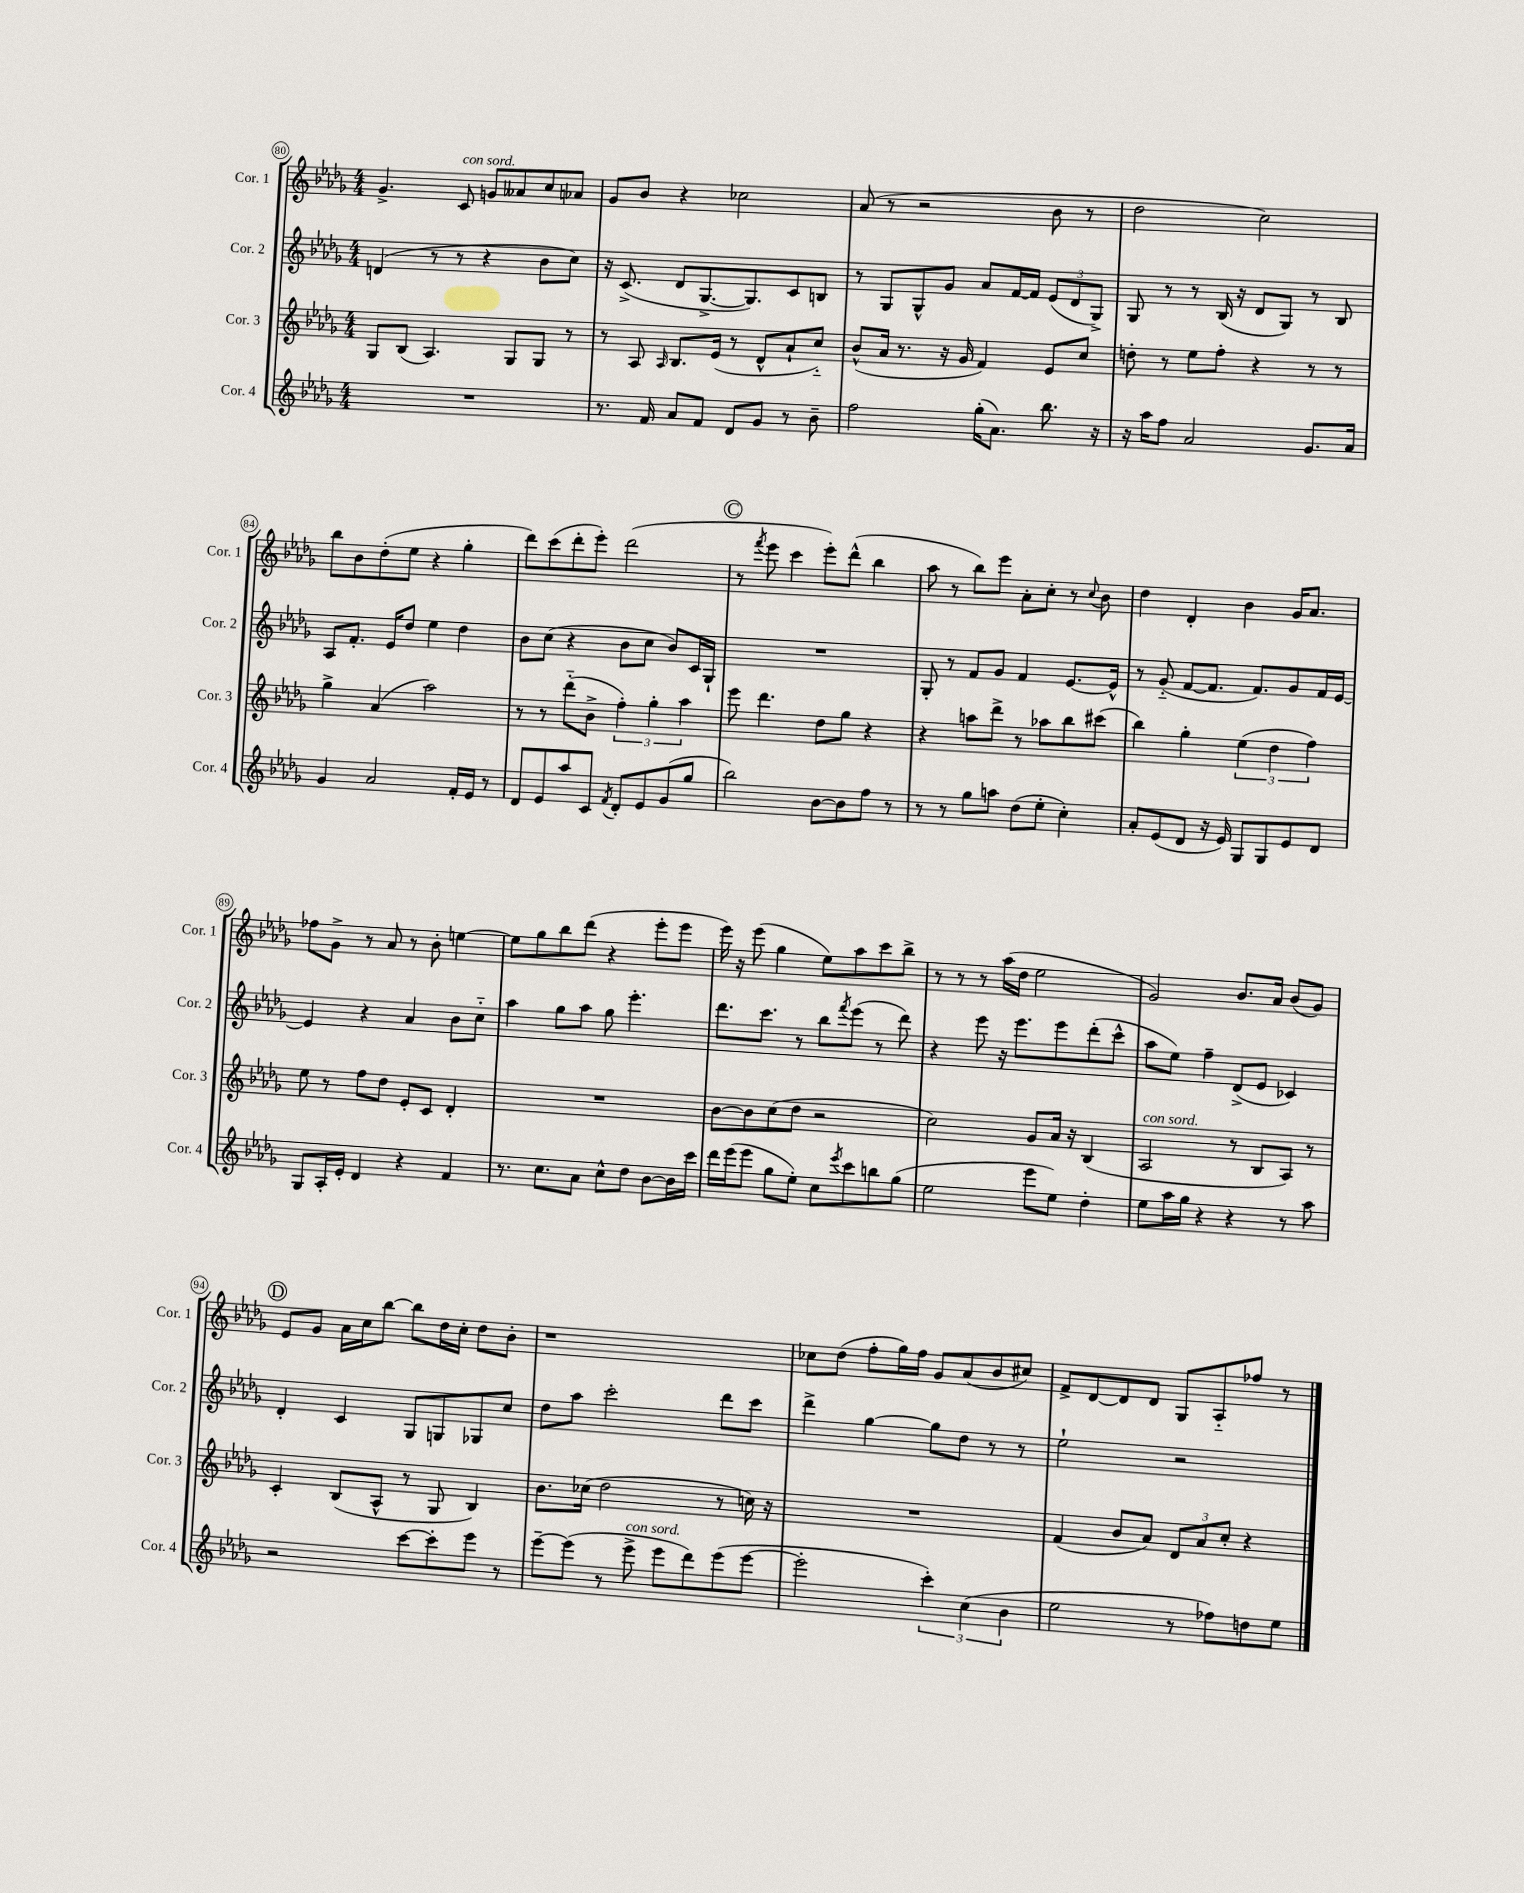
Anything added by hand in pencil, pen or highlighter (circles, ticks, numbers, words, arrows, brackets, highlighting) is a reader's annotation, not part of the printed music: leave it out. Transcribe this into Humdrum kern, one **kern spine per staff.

**kern	**kern	**kern	**kern
*part4	*part3	*part2	*part1
*staff4	*staff3	*staff2	*staff1
*I"Cor. 4	*I"Cor. 3	*I"Cor. 2	*I"Cor. 1
*I'Cor. 4	*I'Cor. 3	*I'Cor. 2	*I'Cor. 1
*clefG2	*clefG2	*clefG2	*clefG2
*k[b-e-a-d-g-]	*k[b-e-a-d-g-]	*k[b-e-a-d-g-]	*k[b-e-a-d-g-]
*M4/4	*M4/4	*M4/4	*M4/4
=80	=80	=80	=80
1r	8G-/L	(4dn/	4.g-^/
.	(8B-/J	.	.
.	4.A-/)	8r	.
!	!	!	!LO:TX:a:i:t=con sord.
.	.	8r	8c/
.	.	4r	8gn/L
.	8G-/L	.	8a--X/
.	8G-/J	8b-\L	8cc/
.	8r	8cc\J)	8a-X/J
=81	=81	=81	=81
8.r	8r	16r	8g-/L
.	.	(8.c^/	.
.	8A-/	.	8b-/J
16f/	.	.	.
.	16qqA-/	.	.
8a-/L	8.B-/L	8d-/L	4r
8f/J	.	[8.G-^/	.
.	(16e-/Jk	.	.
8d-/L	8r	.	2cc-X\
.	.	8.G-/])	.
8g-/J	8d-^^/L	.	.
8r	8a-`/	8c/	.
8b-~\	8cc/J)	8Bn/J	.
=82	=82	=82	=82
2ff\	(8b-^^/L	8r	(8a-/
.	16a-/Jk	8G-/L	8r
.	8.r	.	.
.	.	8G-^^/	2r
.	16r	8g-/J	.
.	16g-/	.	.
(16gg-'\KL	4f/)	8a-/L	.
8.a-\J)	.	.	.
.	.	[16f/L	.
.	.	16f/JJ]	.
8.bb-\	8e-/L	(12e-/L	8b-\
.	.	12d-/	.
.	8cc/J	.	8r
.	.	12G-^/J)	.
16r	.	.	.
=83	=83	=83	=83
16r	8ddn'\	8G-/	2dd-\
16aa-\KL	.	.	.
8ff\J	8r	8r	.
2a-/	8ee-\L	8r	.
.	8ff'\J	(16B-/	.
.	.	16r	.
.	4r	8d-/L	2cc\)
.	.	8G-/J)	.
8.g-/L	8r	8r	.
.	8r	8B-/	.
16a-/Jk	.	.	.
!!LO:LB:g=z
=84	=84	=84	=84
4g-/	4gg-^\	8A-/L	8bb-\L
.	.	8.f'/J	8b-\
2a-/	(4a-/	.	(8dd-'\
.	.	16e-/KL	.
.	.	8dd-/J	8ee-\J
.	2aa-\)	4ee-\	4r
16f'/LL	.	4dd-\	4gg-'\
16e-/JJ	.	.	.
8r	.	.	.
=85	=85	=85	=85
8d-/L	8r	8b-\L	8ddd-\L)
8e-/	8r	(8cc\J	(8ccc\
8aa-/	(8ddd-\L	4r	8ddd-'\
8c/J	8b-^\J	.	8eee-'\J)
8qf/	.	.	.
8d-'/L	6ff'\)	8b-\L	(2ddd-\
8e-/	.	8cc\J	.
.	6gg-'\	.	.
(8g-/	.	8b-/L)	.
.	6aa-\	.	.
8gg-/J	.	16c/L	.
.	.	16G-`/JJ	.
!!LO:REH:place=s1:t=C
=86	=86	=86	=86
2bb-\)	8eee-\	1r	8r
.	.	.	8qfff/
.	4.ddd-\	.	8eee-\
.	.	.	4ccc\
[8b-\L	8dd-\L	.	8eee-'\L)
8b-\]	8gg-\J	.	(8ddd-^^\J
8ff\J	4r	.	4bb-\
8r	.	.	.
=87	=87	=87	=87
8r	4r	8G-'/	8aa-\
8r	.	8r	8r
8gg-\L	8aan\L	8f/L	8bb-\L)
8aan\J	8ddd-^\J	8g-/J	8eee-\J
(8dd-\L	8r	4f/	8a-'\L
8ee-'\J	8aa-X\L	.	8cc'\J
4cc'\)	8bb-\	[8.e-/L	8r
.	.	.	8qqcc/
.	(8ccc#X\J	.	8b-\
.	.	16e-^^/Jk]	.
=88	=88	=88	=88
8a-'/L	4bb-\)	8r	4dd-\
(8e-/	.	(8g-/	.
8d-/J	4gg-'\	[8f/L	4d-'/
16r	.	8.f/J]	.
16e-/)	.	.	.
8G-/L	(6ee-\	.	4b-\
.	.	8.f/L)	.
8G-/	.	.	.
.	6dd-\	.	.
8e-/	.	8g-/	16g-/KL
.	.	.	8.a-/J
.	6ff\)	.	.
8d-/J	.	16f/L	.
.	.	[16e-/JJ	.
!!LO:LB:g=z
=89	=89	=89	=89
8G-/L	8ee-\	4e-/]	8ff-X\L
16A-'/L	8r	.	8g-^\J
16e-'/JJ	.	.	.
4d-/	8ff\L	4r	8r
.	8dd-\J	.	8a-/
4r	8e-'/L	4a-/	8r
.	8c/J	.	8b-'\
4f/	4d-'/	8b-\L	[4een\
.	.	8cc\J	.
=90	=90	=90	=90
8.r	1r	4aa-\	8ee\L]
.	.	.	8gg-\
8.cc\L	.	.	.
.	.	8gg-\L	8bb-\
8a-\J	.	8aa-\J	(8ddd-\J
8cc^^\L	.	8gg-\	4r
8dd-\J	.	4.eee-'\	.
[8b-\L	.	.	8eee-'\L
16b-\L]	.	.	8eee-\J
16ccc\JJ	.	.	.
=91	=91	=91	=91
16ddd-\LL	[8b-\L	8.ddd-\L	16eee-\)
(16eee-\J	.	.	16r
8eee-\J	8b-\]	.	(8eee-\
.	.	8.ccc\J	.
8gg-\L	(8cc\	.	4gg-\
8ee-'\J)	8dd-\J	8r	.
8cc\L	2r	8bb-\L	8ee-\L)
8qeee-/	.	8qfff/	.
8ccc\	.	(8eee-\J	8aa-\
8bbn\	.	8r	8ccc\
(8gg-\J	.	8ddd-\)	8bb-^\J
=92	=92	=92	=92
2ee-\	2cc\)	4r	8r
.	.	.	8r
.	.	8eee-\	8r
.	.	16r	(16aa-\LL
.	.	8.eee-\L	16dd-\JJ
8eee-\L	8g-/L	.	2ee-\
8ee-\J)	16a-/Jk	8eee-\	.
.	16r	.	.
4dd-'\	(4B-/	(8ddd-'\	.
.	.	8ccc^^\J	.
=93	=93	=93	=93
!	!LO:TX:a:i:t=con sord.	!	!
8ee-\L	2A-/	8aa-\L	2g-/)
16aa-\L	.	8ee-\J)	.
16gg-\JJ	.	.	.
4r	.	4ff~\	.
4r	8r	(8d-^/L	8.b-/L
.	8B-/L	8e-/J	.
.	.	.	16a-/Jk
8r	8A-/J)	4c-X/)	(8b-/L
8aa-\	8r	.	8g-/J)
!!LO:LB:g=z
!!LO:REH:place=s1:t=D
=94	=94	=94	=94
2r	4c'/	4d-'/	8e-/L
.	.	.	8g-/J
.	(8B-/L	4c/	16a-\LL
.	.	.	16cc\J
.	8A-^^/J	.	[8bb-\J
[8ccc\L	8r	8G-/L	8bb-\L]
8ccc'\]	8G-/	8Gn/	16dd-\L
.	.	.	16cc'\JJ
8eee-\J	4B-/)	8G-X/	8dd-\L
8r	.	8cc/J	8b-'\J
=95	=95	=95	=95
[8eee-~\L	8.b-\L	8dd-\L	1r
(8eee-\J]	.	8aa-\J	.
.	(16cc-X\Jk	.	.
8r	2dd-\	2ccc'\	.
!LO:TX:a:i:t=con sord.	!	!	!
8eee-^\	.	.	.
8eee-\L	.	.	.
8ddd-\)	.	.	.
(8eee-\	8r	8ddd-\L	.
[8eee-\J	16ccn\)	8ccc\J	.
.	16r	.	.
=96	=96	=96	=96
2eee-'\]	1r	4ddd-^\	8cc-X\L
.	.	.	(8dd-\J
.	.	[4gg-\	8ff'\L
.	.	.	16gg-\L)
.	.	.	16ff\JJ
6ccc'\)	.	8gg-\L]	8g-/L
.	.	8dd-\J	(8a-/
(6cc\	.	.	.
.	.	8r	8b-/
6b-\	.	.	.
.	.	8r	8cc#X/J)
=97	=97	=97	=97
2ee-\	(4f/	2ee-`\	8f^/L
.	.	.	[8d-/
.	8b-/L	.	8d-/]
.	8a-/J)	.	8d-/J
8r	12d-/L	2r	8G-/L
.	12a-/	.	.
8ff-X\L)	.	.	8A-/
.	12cc'/J	.	.
8ddn\	4r	.	8ff-X/J
8ee-\J	.	.	8r
==	==	==	==
*-	*-	*-	*-
